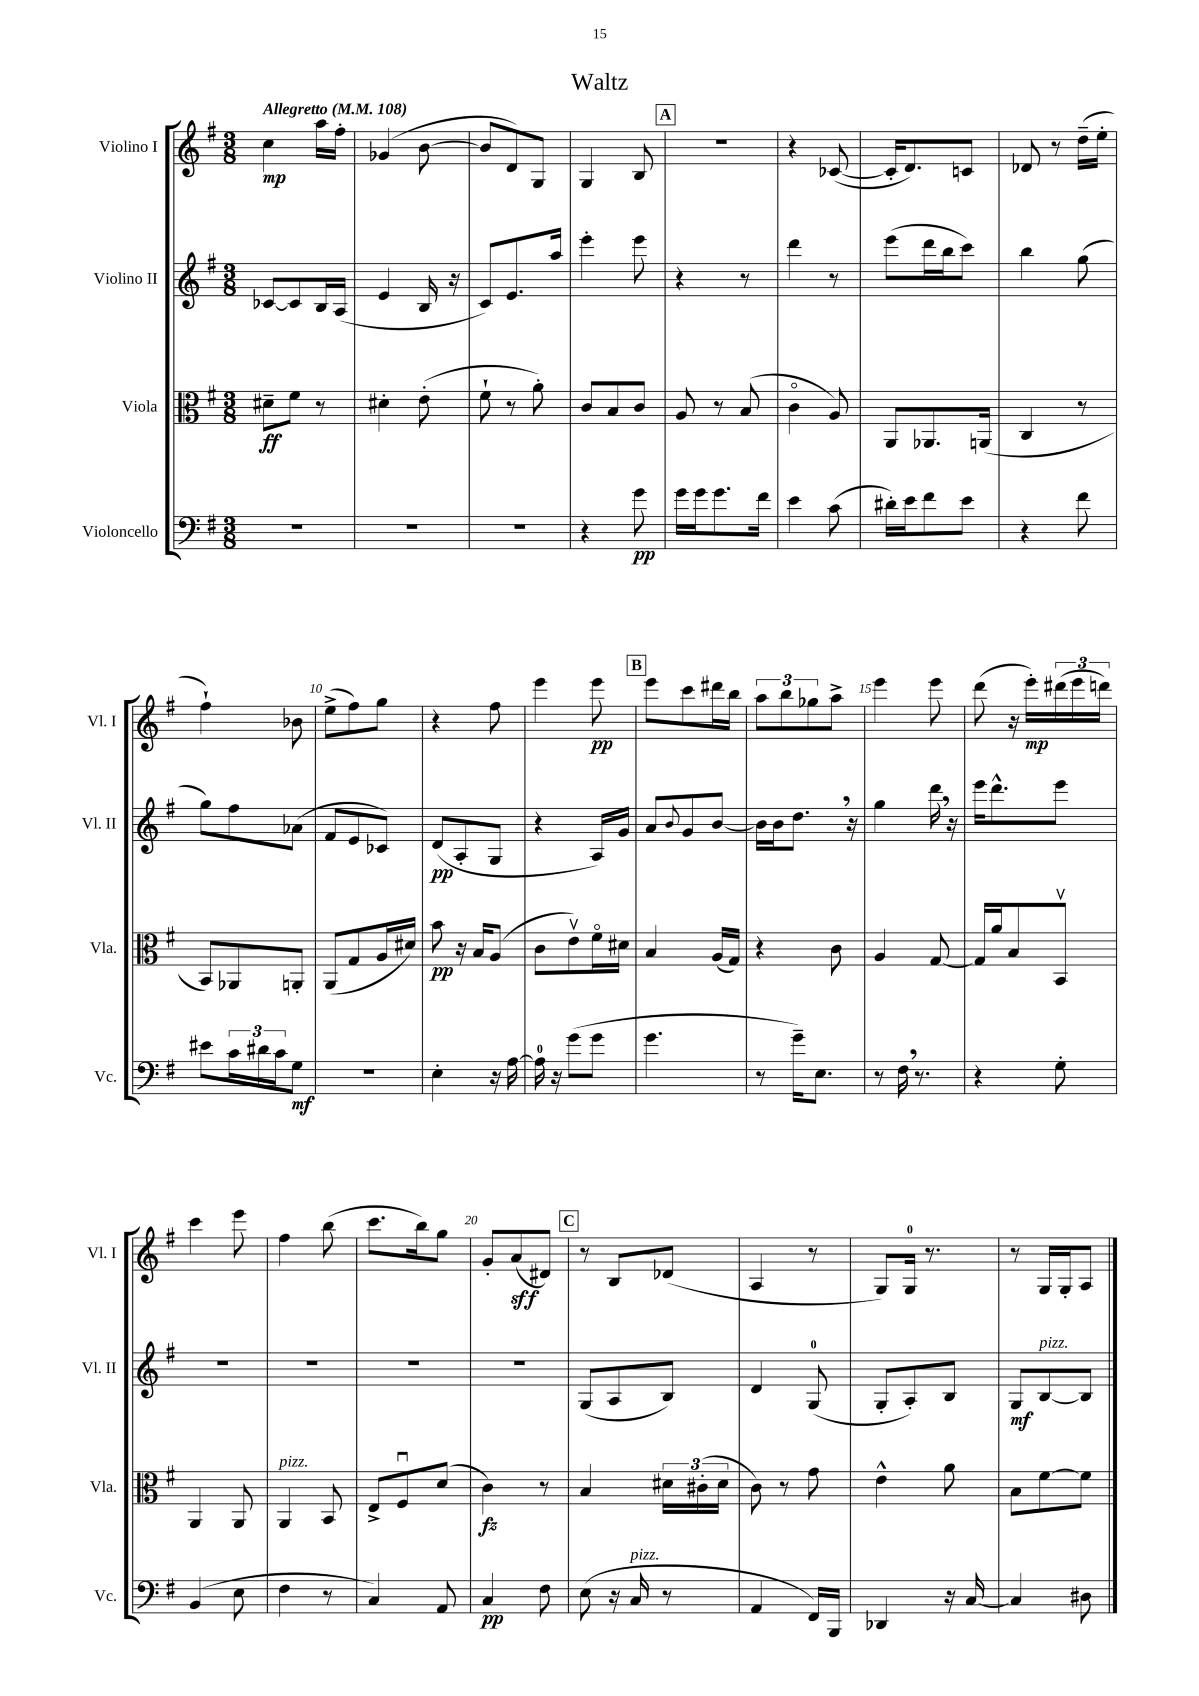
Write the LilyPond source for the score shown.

\header { title = "Waltz" }
<<
\new StaffGroup <<
\new Staff = "s0" \with { instrumentName = "Violino I" shortInstrumentName = "Vl. I" } {
    \clef treble \key g \major \numericTimeSignature \time 3/8 \tempo "Allegretto" 4 = 108
    c''4\mp a''16 fis''16-. |
    ges'4( b'8~ |
    b'8 d'8) g8 |
    g4 b8 |
    \mark \markup { \box "A" } R4. |
    r4 ces'8~( |
    ces'16-. d'8.) c'8 |
    des'8 r8 d''16--( e''16-. |
    fis''4-!) bes'8 |
    e''8->( fis''8) g''8 |
    r4 fis''8 |
    e'''4 e'''8\pp |
    \mark \markup { \box "B" } e'''8 c'''8 dis'''16 b''16 |
    \tuplet 3/2 { a''8 b''8 ges''8 } a''8-> |
    e'''4 e'''8 |
    d'''8( r16 e'''16-.\mp) \tuplet 3/2 { dis'''16( e'''16 d'''16) } |
    c'''4 e'''8 |
    fis''4 b''8( |
    c'''8. b''16) g''8 |
    g'8-. a'8\sff( dis'8) |
    \mark \markup { \box "C" } r8 b8 des'8( |
    a4 r8 |
    g8) g16-0 r8. |
    r8 g16 g16-. a8 \bar "|." |
}
\new Staff = "s1" \with { instrumentName = "Violino II" shortInstrumentName = "Vl. II" } {
    \clef treble \key g \major \numericTimeSignature \time 3/8
    ces'8~ ces'8 b16 a16( |
    e'4 b16 r16 |
    c'8) e'8. a''16 |
    e'''4-. e'''8 |
    \mark \markup { \box "A" } r4 r8 |
    d'''4 r8 |
    e'''8( d'''16 b''16 c'''8) |
    b''4 g''8( |
    g''8) fis''8 aes'8( |
    fis'8 e'8 ces'8) |
    d'8\pp( a8-. g8 |
    r4 a16) g'16 |
    \mark \markup { \box "B" } a'8 \appoggiatura { b'8 } g'8 b'8~ |
    b'16 b'16 d''8. \breathe r16 |
    g''4 d'''16 \breathe r16 |
    e'''16 d'''8.-^ e'''8 |
    R4. |
    R4. |
    R4. |
    R4. |
    \mark \markup { \box "C" } g8( a8 b8) |
    d'4 g8-0( |
    g8-. a8-.) b8 |
    g8\mf b8~^\markup { \italic "pizz." } b8 \bar "|." |
}
\new Staff = "s2" \with { instrumentName = "Viola" shortInstrumentName = "Vla." } {
    \clef alto \key g \major \numericTimeSignature \time 3/8
    dis'8--\ff fis'8 r8 |
    dis'4-. e'8-.( |
    fis'8-! r8 a'8-.) |
    c'8 b8 c'8 |
    \mark \markup { \box "A" } a8 r8 b8( |
    c'4\flageolet a8) |
    a,8 aes,8. a,16( |
    c4 r8 |
    b,8) aes,8 a,8-. |
    a,8( g8 a16 dis'16) |
    b'8\pp r16 b16 a8( |
    c'8 e'8\upbow) fis'16\flageolet dis'16 |
    \mark \markup { \box "B" } b4 a16( g16) |
    r4 c'8 |
    a4 g8~ |
    g16 a'16 b8 b,8\upbow |
    a,4 a,8 |
    a,4^\markup { \italic "pizz." } b,8 |
    e8-> fis8\downbow d'8( |
    c'4\fz) r8 |
    \mark \markup { \box "C" } b4 \tuplet 3/2 { dis'16 cis'16-.( dis'16 } |
    c'8) r8 g'8 |
    e'4-^ a'8 |
    b8 fis'8~ fis'8 \bar "|." |
}
\new Staff = "s3" \with { instrumentName = "Violoncello" shortInstrumentName = "Vc." } {
    \clef bass \key g \major \numericTimeSignature \time 3/8
    R4. |
    R4. |
    R4. |
    r4 g'8\pp |
    \mark \markup { \box "A" } g'16 g'16 g'8. fis'16 |
    e'4 c'8( |
    dis'16-.) e'16 fis'8 e'8 |
    r4 fis'8 |
    eis'8 \tuplet 3/2 { c'16 dis'16 c'16 } g8\mf |
    R4. |
    e4-. r16 a16~ |
    a16-0 r16 g'8( g'8 |
    \mark \markup { \box "B" } g'4. |
    r8 g'16--) e8. |
    r8 fis16 \breathe r8. |
    r4 g8-. |
    b,4( e8 |
    fis4 r8 |
    c4) a,8 |
    c4\pp fis8 |
    \mark \markup { \box "C" } e8( r16 c16^\markup { \italic "pizz." } r8 |
    a,4 fis,16) b,,16 |
    des,4 r16 c16~ |
    c4 dis8 \bar "|." |
}
>>
>>
\layout { \context { \Score \override BarNumber.break-visibility = ##(#f #t #t) barNumberVisibility = #(every-nth-bar-number-visible 5) } }
